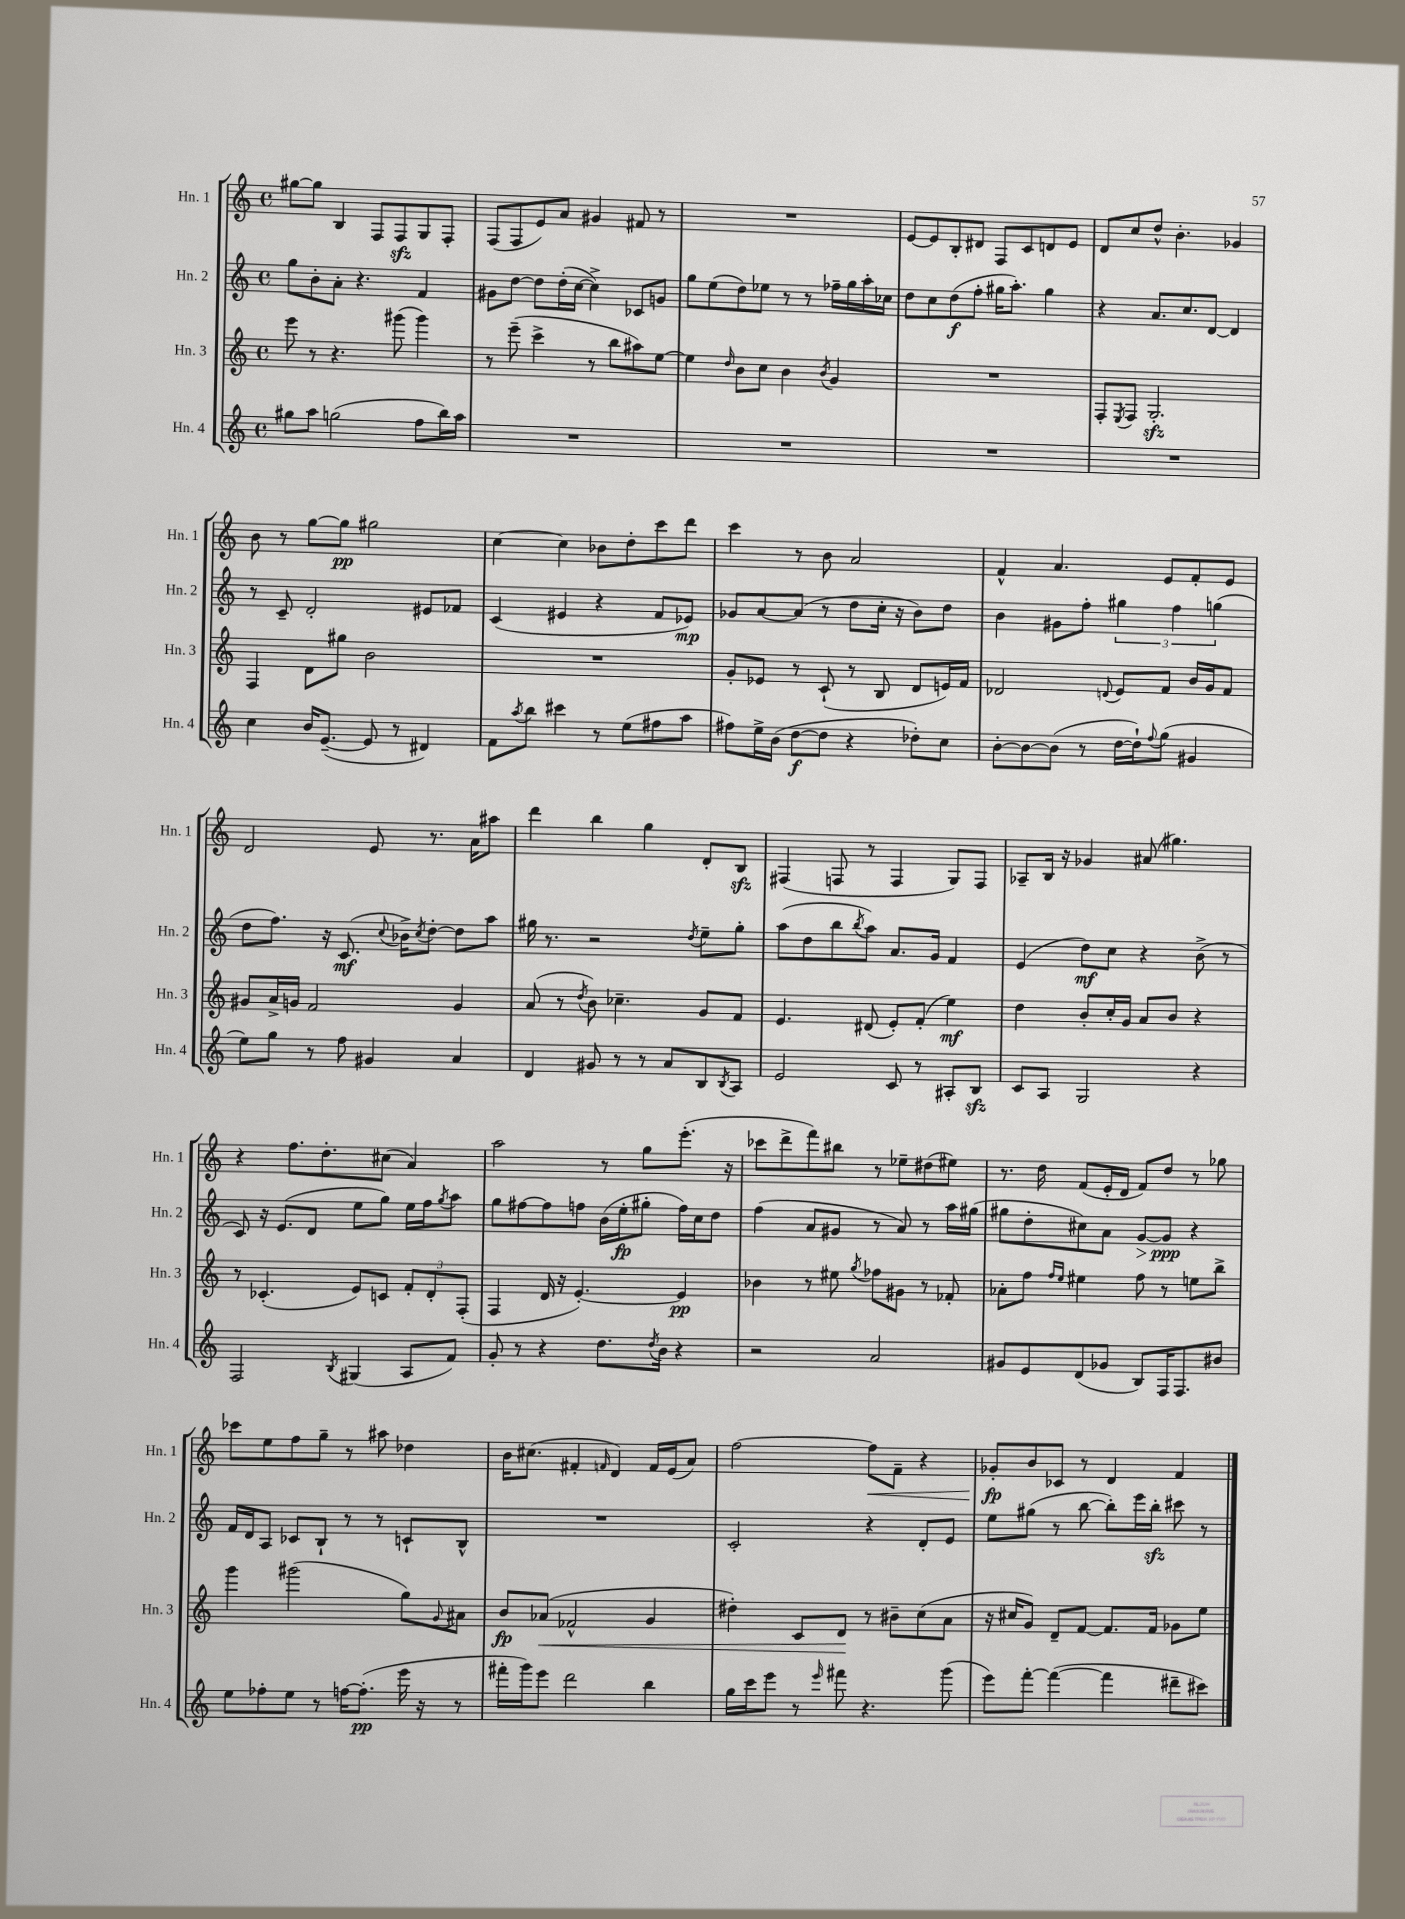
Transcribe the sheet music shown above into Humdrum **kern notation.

**kern	**dynam	**kern	**dynam	**kern	**dynam	**kern	**dynam
*part4	*part4	*part3	*part3	*part2	*part2	*part1	*part1
*staff4	*staff4	*staff3	*staff3	*staff2	*staff2	*staff1	*staff1
*I"Hn. 4	*	*I"Hn. 3	*	*I"Hn. 2	*	*I"Hn. 1	*
*I'Hn. 4	*	*I'Hn. 3	*	*I'Hn. 2	*	*I'Hn. 1	*
*clefG2	*	*clefG2	*	*clefG2	*	*clefG2	*
*k[]	*	*k[]	*	*k[]	*	*k[]	*
*M4/4	*	*M4/4	*	*M4/4	*	*M4/4	*
*met(c)	*	*met(c)	*	*met(c)	*	*met(c)	*
=132	=132	=132	=132	=132	=132	=132	=132
8gg#X\L	.	8eee\	.	8gg\L	.	[8gg#X\L	.
8aa\J	.	8r	.	8b'\	.	8gg#\J]	.
(2ggn\	.	4.r	.	8a'\J	.	4B/	.
.	.	.	.	4.r	.	.	.
.	.	.	.	.	.	8F/L	.
.	.	(8ggg#X\	.	.	.	8Fzz/	.
8ff\L	.	4ggg#\)	.	4f/	.	8G/	.
16bb\L)	.	.	.	.	.	8F'/J	.
16aa\JJ	.	.	.	.	.	.	.
=133	=133	=133	=133	=133	=133	=133	=133
1r	.	8r	.	8g#X\L	.	(8F/L	.
.	.	(8eee~\	.	[8dd\J	.	8F/	.
.	.	4ccc^\	.	8dd\L]	.	8e/)	.
.	.	.	.	(16dd'\L	.	8a/J	.
.	.	.	.	[16cc\JJ	.	.	.
.	.	8r	.	4cc^\])	.	4g#X/	.
.	.	8bb\L	.	.	.	.	.
.	.	8aa#X\)	.	8c-X/L	.	8f#X/	.
.	.	[8ee\J	.	8gn/J	.	8r	.
=134	=134	=134	=134	=134	=134	=134	=134
1r	.	4ee\]	.	8gg\L	.	1r	.
.	.	.	.	(8ee\	.	.	.
.	.	16qqdd/	.	.	.	.	.
.	.	8b\L	.	8dd\)	.	.	.
.	.	8cc\J	.	8ee-X\J	.	.	.
.	.	4b\	.	8r	.	.	.
.	.	.	.	8r	.	.	.
.	.	8qb/	.	.	.	.	.
.	.	4g/	.	16ff-X~\LL	.	.	.
.	.	.	.	16gg\	.	.	.
.	.	.	.	16aa'\	.	.	.
.	.	.	.	16cc-X\JJ	.	.	.
=135	=135	=135	=135	=135	=135	=135	=135
1r	.	1r	.	8dd\L	.	[8e/L	.
.	.	.	.	8cc\	.	8e/]	.
.	.	.	.	(8dd\	f	8B'/	.
.	.	.	.	8ff'\J	.	8d#X/J	.
.	.	.	.	16gg#X\KL	.	8F/L	.
.	.	.	.	8.aa'\J)	.	.	.
.	.	.	.	.	.	8c/	.
.	.	.	.	4gg#\	.	8dn/	.
.	.	.	.	.	.	8e/J	.
=136	=136	=136	=136	=136	=136	=136	=136
1r	.	8F'/L	.	4r	.	8d/L	.
.	.	8qE/	.	.	.	.	.
.	.	8F/J	.	.	.	8cc/	.
.	.	2.Gzz'/	.	8.a/L	.	8dd^^/J	.
.	.	.	.	.	.	4.b'\	.
.	.	.	.	8.cc/	.	.	.
.	.	.	.	[8d/J	.	.	.
.	.	.	.	4d/]	.	4g-X/	.
!!LO:LB:g=z
=137	=137	=137	=137	=137	=137	=137	=137
4cc\	.	4F/	.	8r	.	8b\	.
.	.	.	.	8c~/	.	8r	.
16b/KL	.	8d\L	.	2d'/	.	[8gg\L	.
([8.e~/J	.	.	.	.	.	.	.
.	.	8gg#X\J	.	.	.	8gg\J]	pp
8e/]	.	2b\	.	.	.	2gg#X\	.
8r	.	.	.	.	.	.	.
4d#X/)	.	.	.	8e#X/L	.	.	.
.	.	.	.	8f-X/J	.	.	.
=138	=138	=138	=138	=138	=138	=138	=138
8f\L	.	1r	.	(4c/	.	[4cc\	.
8qaa/	.	.	.	.	.	.	.
8bb\J	.	.	.	.	.	.	.
4ccc#X\	.	.	.	4e#X/	.	4cc\]	.
8r	.	.	.	4r	.	8b-X\L	.
(8ee\L	.	.	.	.	.	8dd'\	.
8ff#X\	.	.	.	8f/L	.	8ccc\	.
8aa\J	.	.	.	8e-X/J)	mp	8ddd\J	.
=139	=139	=139	=139	=139	=139	=139	=139
8ff#X\L)	.	8g'/L	.	8g-X/L	.	4ccc\	.
16ee^\L	.	8e-X/J	.	[8a/	.	.	.
(16b\JJ	.	.	.	.	.	.	.
[8dd\L	f	8r	.	(8a/J]	.	8r	.
8dd\J]	.	(8c`/	.	8r	.	8b\	.
4r	.	8r	.	8dd\L	.	2a/	.
.	.	8B/	.	16cc'\Jk	.	.	.
.	.	.	.	16r	.	.	.
8dd-X'\L)	.	8d/L	.	8b\L)	.	.	.
8cc\J	.	16en/L)	.	8dd\J	.	.	.
.	.	16f/JJ	.	.	.	.	.
=140	=140	=140	=140	=140	=140	=140	=140
[8b'\L	.	2d-X/	.	4b\	.	4f^^/	.
8b\_	.	.	.	.	.	.	.
(8b\J]	.	.	.	8g#X\L	.	4.a/	.
8r	.	.	.	8ff'\J	.	.	.
.	.	8qqdn/	.	.	.	.	.
[16dd\LL	.	8e/L	.	6gg#X\	.	.	.
16dd`\J])	.	.	.	.	.	.	.
8qqff/	.	.	.	.	.	.	.
(8gg\J	.	8f/J	.	.	.	8e/L	.
.	.	.	.	6ff\	.	.	.
4g#X/	.	16b/LL	.	.	.	8f'/	.
.	.	16g/J	.	.	.	.	.
.	.	.	.	(6ggn\	.	.	.
.	.	8f/J	.	.	.	8e/J	.
!!LO:LB:g=z
=141	=141	=141	=141	=141	=141	=141	=141
8ee\L)	.	8g#X/L	.	8dd\L	.	2d/	.
8gg\J	.	16a^/L	.	8.ff\J)	.	.	.
.	.	16gn/JJ	.	.	.	.	.
8r	.	2f/	.	.	.	.	.
.	.	.	.	16r	.	.	.
8ff\	.	.	.	(8.c/	mf	.	.
4g#X/	.	.	.	.	.	8e/	.
.	.	.	.	8qqcc/	.	.	.
.	.	.	.	16b-X^\KL)	.	.	.
.	.	.	.	8qcc/	.	.	.
.	.	.	.	[8dd'\J	.	8.r	.
4a/	.	4g/	.	8dd\L]	.	.	.
.	.	.	.	.	.	16a\KL	.
.	.	.	.	8aa\J	.	8aa#X\J	.
=142	=142	=142	=142	=142	=142	=142	=142
4d/	.	(8a/	.	16gg#X\	.	4ddd\	.
.	.	.	.	8.r	.	.	.
.	.	8r	.	.	.	.	.
.	.	8qdd/	.	.	.	.	.
8g#X/	.	8b\)	.	2r	.	4bb\	.
8r	.	4.cc-X~\	.	.	.	.	.
8r	.	.	.	.	.	4gg\	.
8a/L	.	.	.	.	.	.	.
.	.	.	.	8qdd/	.	.	.
8B/	.	8g/L	.	8ee~\L	.	8d'/L	.
8qB/	.	.	.	.	.	.	.
8A/J	.	8f/J	.	8gg#'\J	.	8Bzz/J	.
=143	=143	=143	=143	=143	=143	=143	=143
2e/	.	4.e/	.	(8aa\L	.	(4F#X/	.
.	.	.	.	8dd\	.	.	.
.	.	.	.	8bb\	.	8Fn/	.
.	.	.	.	8qbb/	.	.	.
.	.	(8d#X/	.	8aa\J)	.	8r	.
8c/	.	8e'/L)	.	8.a/L	.	4F/	.
8r	.	(8f'/J	.	.	.	.	.
.	.	.	.	16g/Jk	.	.	.
8A#X'/L	.	4ee\)	mf	4f/	.	8G/L)	.
8Bzz/J	.	.	.	.	.	8F/J	.
=144	=144	=144	=144	=144	=144	=144	=144
8c/L	.	4dd\	.	(4e/	.	8A-X~/L	.
8A/J	.	.	.	.	.	16B/Jk	.
.	.	.	.	.	.	16r	.
2G/	.	8b'/L	.	8dd\L)	mf	4g-X/	.
.	.	16cc'/L	.	8cc\J	.	.	.
.	.	16g/JJ	.	.	.	.	.
.	.	8a/L	.	4r	.	(8a#X/	.
.	.	8b/J	.	.	.	4.gg#X\)	.
4r	.	4r	.	(8b^\	.	.	.
.	.	.	.	8r	.	.	.
!!LO:LB:g=z
=145	=145	=145	=145	=145	=145	=145	=145
2F/	.	8r	.	8c/)	.	4r	.
.	.	(4.c-X'/	.	16r	.	.	.
.	.	.	.	(8.e/L	.	.	.
.	.	.	.	.	.	8.ff\L	.
.	.	.	.	8d/J	.	.	.
.	.	.	.	.	.	8.dd'\	.
8qB/	.	.	.	.	.	.	.
(4G#X/	.	8e/L)	.	8ee\L	.	.	.
.	.	8cn/J	.	8gg\J)	.	(8cc#X\J	.
8A/L	.	12f'/L	.	16ee\LL	.	4a/)	.
.	.	.	.	16ff\J	.	.	.
.	.	12d'/	.	.	.	.	.
.	.	.	.	8qgg/	.	.	.
8f/J)	.	.	.	8aa\J	.	.	.
.	.	(12F'/J	.	.	.	.	.
=146	=146	=146	=146	=146	=146	=146	=146
8g'/	.	4F/	.	8gg\L	.	2aa\	.
8r	.	.	.	[8ff#X\	.	.	.
4r	.	16d/	.	8ff#\]	.	.	.
.	.	16r	.	.	.	.	.
.	.	[4.e'/)	.	8ffn\J	.	.	.
8.dd\L	.	.	.	(16b\LL	.	8r	.
.	.	.	.	16ee'\J	fp	.	.
.	.	.	.	8gg#X'\J	.	8gg\L	.
8qdd/	.	.	.	.	.	.	.
16b\Jk	.	.	.	.	.	.	.
4r	.	4e/]	pp	16ff\LL)	.	(8.eee'\J	.
.	.	.	.	16cc\J	.	.	.
.	.	.	.	8dd\J	.	.	.
.	.	.	.	.	.	16r	.
=147	=147	=147	=147	=147	=147	=147	=147
2r	.	4b-X\	.	(4ff\	.	8ccc-X\L	.
.	.	.	.	.	.	8ddd^\	.
.	.	8r	.	8a/L	.	8fff\)	.
.	.	8ee#X\	.	8g#X/J	.	8bb#X\J	.
.	.	8qgg/	.	.	.	.	.
2a/	.	8ff-X\L	.	8r	.	8r	.
.	.	8g#X\J	.	8a/)	.	8ee-X~\L	.
.	.	8r	.	8r	.	(8dd#X\	.
.	.	8f-X'/	.	16aa\LL	.	8ee#X\J)	.
.	.	.	.	(16gg#X\JJ	.	.	.
=148	=148	=148	=148	=148	=148	=148	=148
8g#X/L	.	8a-X'\L	.	8gg#X\L	.	8.r	.
8e/	.	8ff\J	.	8dd'\	.	.	.
.	.	.	.	.	.	16dd\	.
.	.	16qqff/LL	.	.	.	.	.
.	.	16qqee/JJ	.	.	.	.	.
(8d/	.	4ee#X\	.	8cc#X\)	.	(8f/L	.
8g-X/J	.	.	.	8a\J	.	16e'/L	.
.	.	.	.	.	.	16d/JJ	.
!	!	!	!	!	!LO:HP:b	!	!
8B/L)	.	8ff\	.	[8g/L	>	8f/L)	.
16F/K	.	8r	.	8g/J]	ppp	8dd/J	.
8.F/	.	.	.	.	.	.	.
.	.	8een\L	.	4r	]	8r	.
8b#X/J	.	8bb^\J	.	.	.	8gg-X\	.
!!LO:LB:g=z
=149	=149	=149	=149	=149	=149	=149	=149
8ee\L	.	4ggg\	.	16f/LL	.	8ccc-X\L	.
.	.	.	.	16d/J	.	.	.
8ff-X'\	.	.	.	8A/J	.	8ee\	.
8ee\J	.	(2ggg#X\	.	8c-X/L	.	8ff\	.
8r	.	.	.	8B`/J	.	8gg~\J	.
[16ffn\KL	.	.	.	8r	.	8r	.
(8.ff'\J]	pp	.	.	.	.	.	.
.	.	.	.	8r	.	8aa#X\	.
16eee\	.	8gg\L)	.	8cn`/L	.	4dd-X\	.
16r	.	.	.	.	.	.	.
.	.	8qqg/	.	.	.	.	.
8r	.	8a#X\J	.	8B^^/J	.	.	.
=150	=150	=150	=150	=150	=150	=150	=150
16fff#X'\LL	.	8b/L	fp	1r	.	16b\KL	.
16ggg\J)	.	.	.	.	.	(8.cc#X\J	.
!	!	!	!LO:HP:b	!	!	!	!
8eee\J	.	(8a-X/J	<	.	.	.	.
2ddd\	.	2f-X^^/	.	.	.	4f#X'/	.
.	.	.	.	.	.	16qqfn/	.
.	.	.	.	.	.	4d/)	.
4bb\	.	4g/	.	.	.	16f/LL	.
.	.	.	.	.	.	(16e/J	.
.	.	.	.	.	.	8a/J)	.
=151	=151	=151	=151	=151	=151	=151	=151
16gg\LL	.	4dd#X'\)	.	2c'/	.	[2ff\	.
16ccc\J	.	.	.	.	.	.	.
8eee\J	.	.	.	.	.	.	.
8r	.	8c/L	.	.	.	.	.
16qqeee/	.	.	.	.	.	.	.
8fff#X\	.	8d/J	.	.	.	.	.
!	!	!	!	!	!	!	!LO:HP:b
4.r	.	8r	[	4r	.	8ff\L]	<
.	.	8b#X~\L	.	.	.	8f~\J	.
.	.	(8cc\	.	8d'/L	.	4r	.
(8ggg\	.	8a\J	.	8e/J	.	.	.
=152	=152	=152	=152	=152	=152	=152	=152
8eee\L)	.	16r	.	8ee\L	.	8g-X'/L	fp
.	.	16cc#X/KL	.	.	.	.	.
[8fff'\J	.	8g/J)	.	(8gg#X\J	.	8b/	[
(4fff\_	.	8d~/L	.	8r	.	8c-X/J	.
.	.	[8f/J	.	[8bb\	.	8r	.
4fff\]	.	8.f/L]	.	8bb'\L])	.	4d/	.
.	.	.	.	16eee\L	.	.	.
.	.	16f/Jk	.	16bbzz'\JJ	.	.	.
8ddd#X~\L	.	8g-X\L	.	8ccc#X\	.	4f/	.
8ccc#X\J)	.	8ee\J	.	8r	.	.	.
==	==	==	==	==	==	==	==
*-	*-	*-	*-	*-	*-	*-	*-
